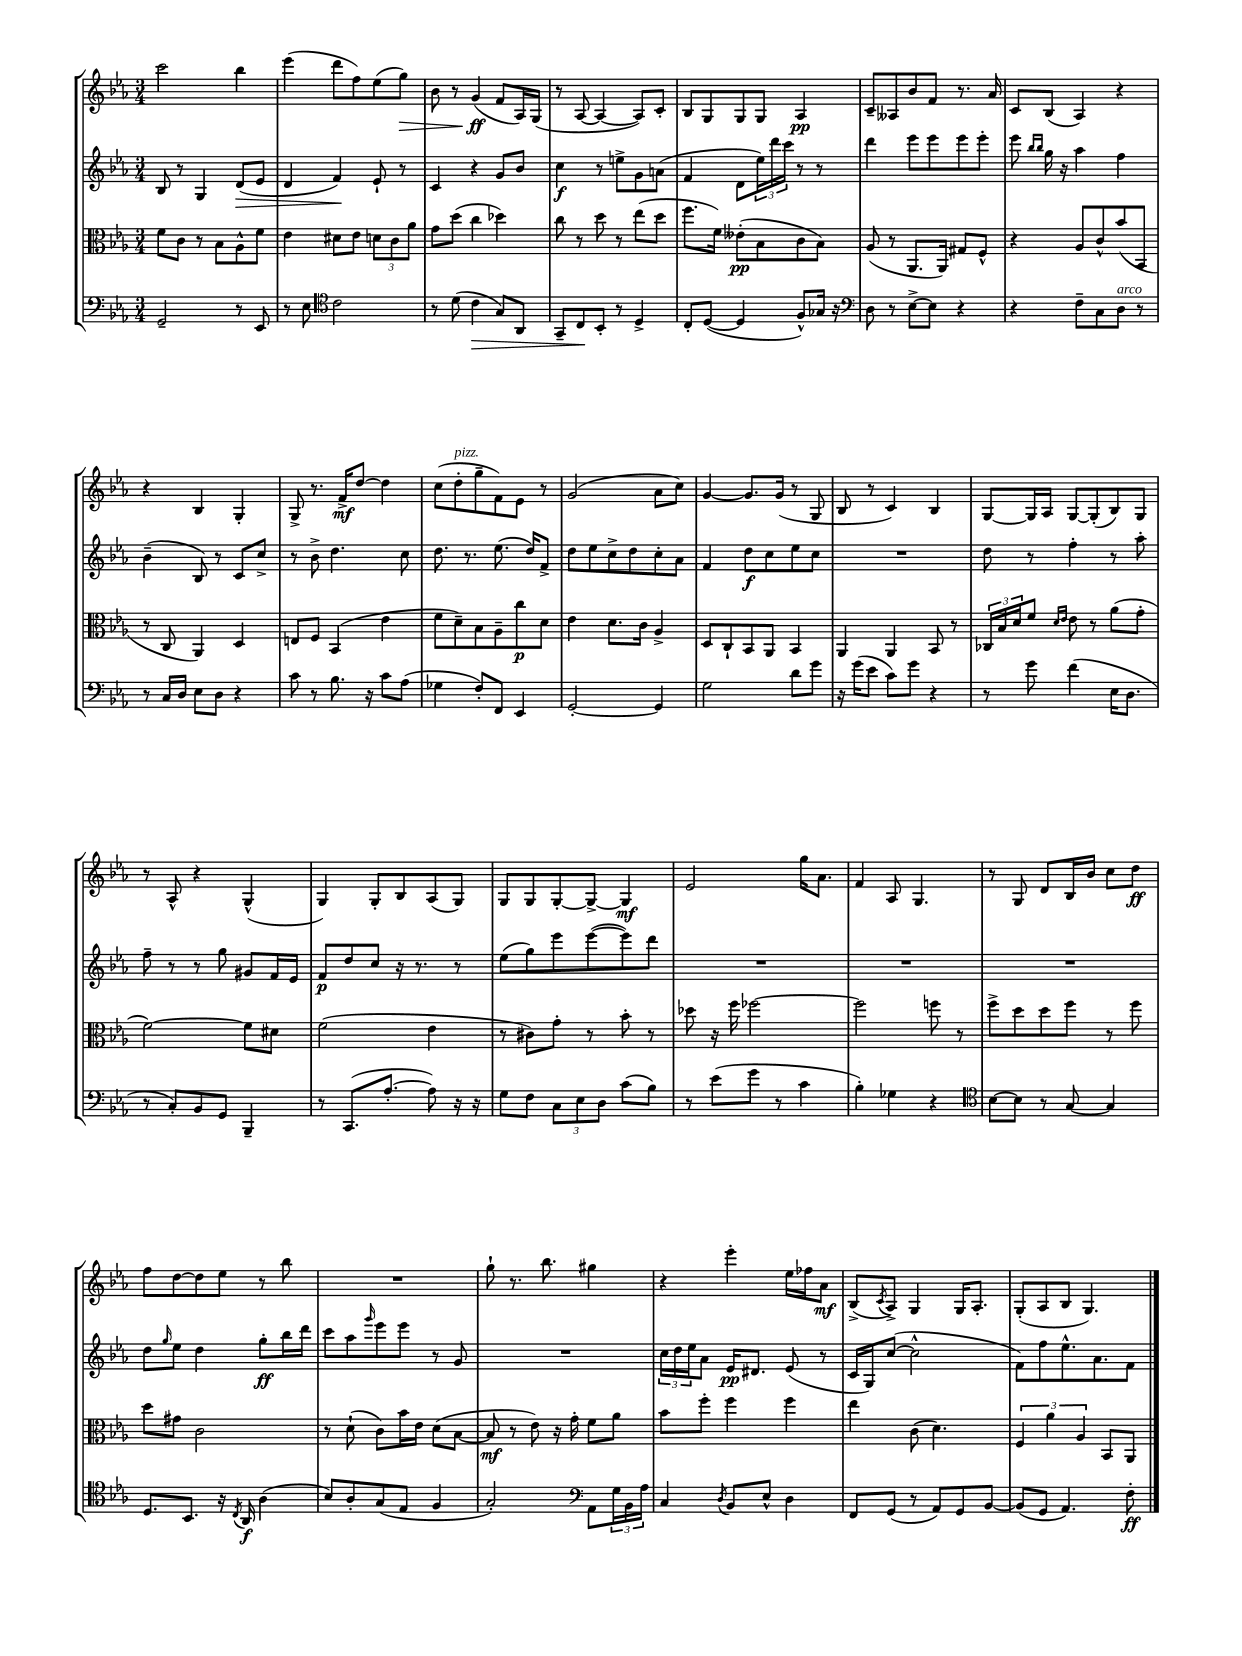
<<
\new StaffGroup <<
\new Staff = "s0" {
    \clef treble \key ees \major \numericTimeSignature \time 3/4
    c'''2 bes''4 |
    ees'''4( d'''8 f''8) ees''8( g''8\>) |
    bes'8 r8 g'4\ff\!( f'8 aes16) g16( |
    r8 aes8~ aes4~ aes8) c'8-. |
    bes8 g8 g8 g8 aes4\pp |
    c'8-- aeses8 bes'8 f'8 r8. aes'16 |
    c'8 bes8( aes4) r4 |
    r4 bes4 g4-. |
    g8-> r8. f'16->\mf d''8~ d''4 |
    c''8( d''8-.^\markup { \italic "pizz." } g''8-- f'8) ees'8 r8 |
    g'2( aes'8 c''8) |
    g'4~ g'8. g'16( r8 g8 |
    bes8 r8 c'4) bes4 |
    g8~ g16 aes16 g8~ g8-.( bes8) g8 |
    r8 aes8-^ r4 g4-^( |
    g4) g8-. bes8 aes8( g8) |
    g8 g8 g8~-. g8~-> g4\mf |
    ees'2 g''16 aes'8. |
    f'4 aes8 g4. |
    r8 g8 d'8 bes16 bes'16 c''8 d''8\ff |
    f''8 d''8~ d''8 ees''8 r8 bes''8 |
    R2. |
    g''8-! r8. bes''8. gis''4 |
    r4 ees'''4-. ees''16 fes''16 aes'8\mf |
    bes8->( \acciaccatura { c'8 } aes8->) g4 g16 aes8.-. |
    g8-.( aes8 bes8 g4.) \bar "|." |
}
\new Staff = "s1" {
    \clef treble \key ees \major \numericTimeSignature \time 3/4
    bes8 r8 g4 d'8\>( ees'8 |
    d'4 f'4\!) ees'8-! r8 |
    c'4 r4 g'8 bes'8 |
    c''4\f r8 e''8-> g'8 a'8( |
    f'4 d'8 \tuplet 3/2 { ees''16) d'''16 c'''16 } r8 r8 |
    d'''4 ees'''8 ees'''8 ees'''8 ees'''8-. |
    ees'''8 \grace { bes''16 bes''16 } g''16 r16 aes''4 f''4 |
    bes'4--( bes8) r8 c'8 c''8-> |
    r8 bes'8-> d''4. c''8 |
    d''8. r8. ees''8.( d''16) f'8-> |
    d''8 ees''8 c''8-> d''8 c''8-. aes'8 |
    f'4 d''8\f c''8 ees''8 c''8 |
    R2. |
    d''8 r8 f''4-. r8 aes''8-. |
    f''8-- r8 r8 g''8 gis'8 f'16 ees'16 |
    f'8\p d''8 c''8 r16 r8. r8 |
    ees''8( g''8) ees'''8 ees'''8~( ees'''8) d'''8 |
    R2. |
    R2. |
    R2. |
    d''8 \grace { g''16 } ees''8 d''4 g''8-.\ff bes''16 d'''16 |
    c'''8 aes''8 \grace { g'''16 } ees'''8 ees'''8 r8 g'8 |
    R2. |
    \tuplet 3/2 { c''16 d''16 ees''16 } aes'8 ees'16\pp dis'8. ees'8( r8 |
    c'16 g16) c''8~( c''2-^ |
    f'8) f''8 ees''8.-^ aes'8. f'8 \bar "|." |
}
\new Staff = "s2" {
    \clef alto \key ees \major \numericTimeSignature \time 3/4
    f'8 c'8 r8 bes8 aes8-^ f'8 |
    ees'4 dis'8 ees'8 \tuplet 3/2 { d'8 c'8 aes'8 } |
    g'8 d''8( c''4 des''4) |
    c''8 r8 d''8 r8 ees''8( d''8 |
    f''8. f'16) eeses'8-.\pp( bes8 c'8 bes8) |
    aes8( r8 aes,8. aes,16) gis8 f8-^ |
    r4 aes8 c'8-^ bes'8( bes,8 |
    r8 c8 aes,4) d4 |
    e8 f8 bes,4( ees'4 |
    f'8 d'8--) bes8 aes8-- c''8\p d'8 |
    ees'4 d'8. c'16 aes4-> |
    d8 c8-! bes,8 aes,8 bes,4 |
    aes,4 aes,4 bes,8 r8 |
    \tuplet 3/2 { ces16 bes16 d'16 } f'8 \grace { d'16 ees'16 } ees'8 r8 aes'8( g'8-. |
    f'2~) f'8 dis'8 |
    f'2( ees'4 |
    r8 cis'8) g'8-. r8 bes'8-. r8 |
    des''8 r16 f''16 fes''2~ |
    fes''2 f''8 r8 |
    f''8-> d''8 d''8 f''8 r8 f''8 |
    d''8 gis'8 c'2 |
    r8 d'8-!( c'8) bes'16 ees'16 d'8( bes8~ |
    bes8\mf r8 ees'8) r16 g'16-. f'8 aes'8 |
    bes'8 f''8-. f''4 f''4 |
    ees''4 c'8( d'4.) |
    \tuplet 3/2 { f4 aes'4 aes4 } bes,8 aes,8 \bar "|." |
}
\new Staff = "s3" {
    \clef bass \key ees \major \numericTimeSignature \time 3/4
    g,2-- r8 ees,8 |
    r8 ees8 \clef tenor c'2 |
    r8 d'8( c'4\> g8) aes,8 |
    g,8-- c8\! bes,8-. r8 d4-> |
    c8-. d8~( d4 f8-^) ges16 r16 |
    \clef bass d8 r8 ees8~-> ees8 r4 |
    r4 f8-- c8 d8^\markup { \italic "arco" } r8 |
    r8 c16 d16 ees8 d8 r4 |
    c'8 r8 bes8. r16 c'8 aes8( |
    ges4 f8-.) f,8 ees,4 |
    g,2~-. g,4 |
    g2 d'8 g'8 |
    r16 g'16( ees'8 c'8) g'8 r4 |
    r8 g'8 f'4( ees16 d8. |
    r8 c8-.) bes,8 g,8 bes,,4-- |
    r8 c,8.( aes8.~-. aes8) r16 r16 |
    g8 f8 \tuplet 3/2 { c8 ees8 d8 } c'8( bes8) |
    r8 ees'8( g'8 r8 c'4 |
    bes4-.) ges4 r4 |
    \clef tenor bes8~ bes8 r8 g8~ g4 |
    d8. bes,8. r16 \acciaccatura { c8 } aes,16\f aes4( |
    bes8) aes8-. g8( ees8 f4 |
    g2-.) \clef bass aes,8 \tuplet 3/2 { g16 bes,16 aes16 } |
    c4 \acciaccatura { d8 } bes,8 ees8-^ d4 |
    f,8 g,8( r8 aes,8) g,8 bes,8~ |
    bes,8( g,8 aes,4.) f8-.\ff \bar "|." |
}
>>
>>
\layout { \context { \Score \remove "Bar_number_engraver" } }
